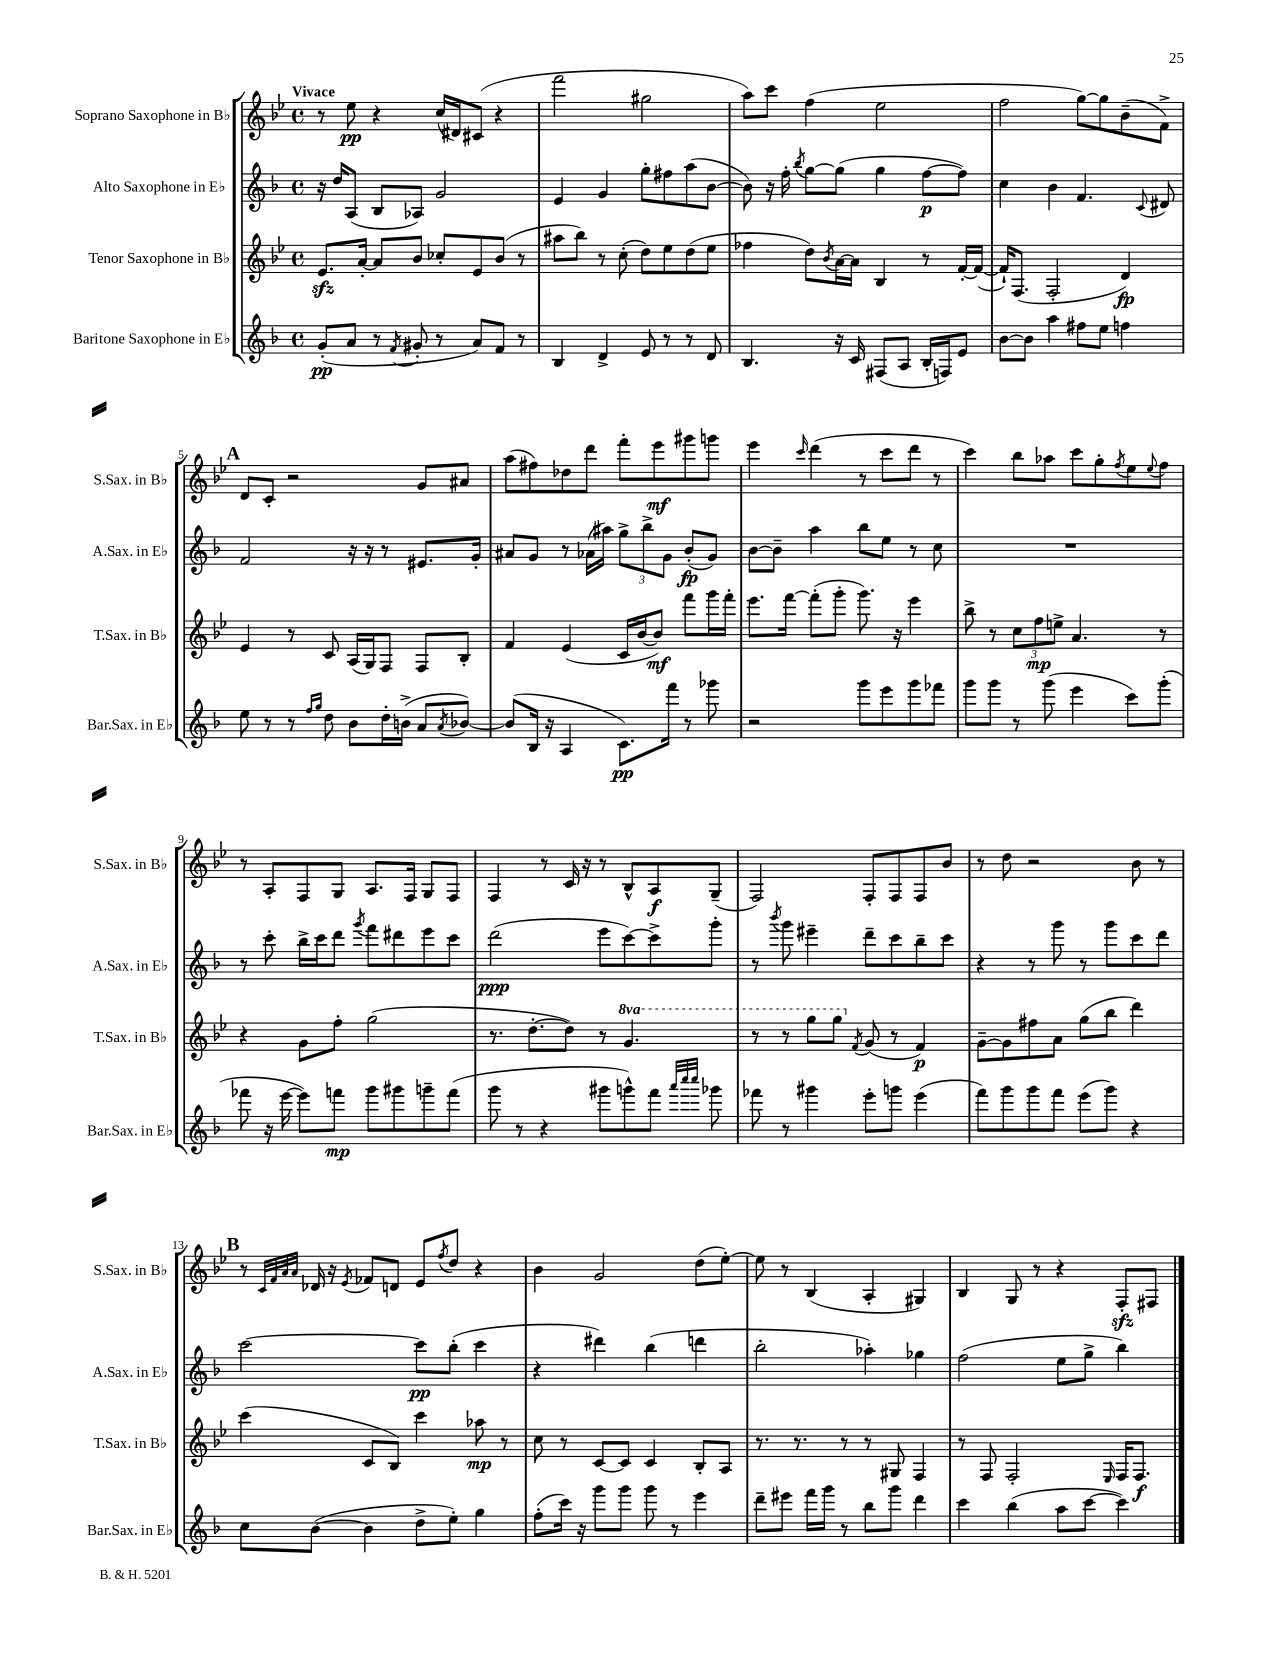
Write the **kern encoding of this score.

**kern	**kern	**kern	**kern
*staff4	*staff3	*staff2	*staff1
*clefG2	*clefG2	*clefG2	*clefG2
*k[b-]	*k[b-e-]	*k[b-]	*k[b-e-]
*M4/4	*M4/4	*M4/4	*M4/4
*met(c)	*met(c)	*met(c)	*met(c)
(8g'	8.e-	16r	8r
.	.	16dd	.
8a	.	(8A	8ee-
.	[16a'	.	.
8r	8a]	8B-	4r
8qf	.	.	.
8g#'	8b-	8A-)	.
8r	8cc-'	2g	(16cc
.	.	.	16d#)
8a)	8e-	.	(8c#
8f	(8b-	.	4r
8r	8r	.	.
=	=	=	=
4B-	8aa#	4e	2fff
.	8bb-)	.	.
4d^	8r	4g	.
.	(8cc'	.	.
8e	8dd)	8gg'	2gg#
8r	8ee-	8ff#	.
8r	(8dd	(8aa	.
8d	8ee-	[8b-	.
=	=	=	=
4.B-	4ff-	8b-])	8aa)
.	.	16r	8ccc
.	.	16ff'	.
.	.	8qbb-	.
.	8dd)	[8gg	(4ff
.	8qb-	.	.
16r	[16a	(8gg]	.
16c	16a]	.	.
(8F#	4B-	4gg	2ee-
8A	.	.	.
16B-'	8r	[8ff	.
16F)	.	.	.
8e	[16f'	8ff])	.
.	(16f_	.	.
=	=	=	=
[8b-	16f`])	4cc	2ff
.	(8.F	.	.
8b-]	.	.	.
4aa	2F'	4b-	.
8ff#	.	4.f	[8gg)
8ee	.	.	8gg]
4ff	4d)	.	(8b-~
.	.	8qqc	.
.	.	8d#	8f^)
=	=	=	=
8ee	4e-	2f	8d
8r	.	.	8c'
8r	8r	.	2r
16qqff	.	.	.
16qqgg	.	.	.
8dd	8c	.	.
8b-	(16A	16r	.
.	16G)	16r	.
16dd'	8F	8r	.
(16b^	.	.	.
8a	8F	8.e#	8g
8qa	.	.	.
[8b-)	8B-'	.	8a#
.	.	16g'	.
=	=	=	=
(8b-]	4f	8a#	(8aa
16B-	.	8g	8ff#)
16r	.	.	.
4A	(4e-	8r	8dd-
.	.	(16a-	8ddd
.	.	16aa#)	.
8.c)	16c	12gg^	8fff'
.	[16b-	.	.
.	.	12bb-^	.
.	8b-])	.	8eee-
.	.	12g	.
16fff	.	.	.
8r	8fff	(8b-'	8ggg#
8ggg-	16ggg	8g)	8ggg
.	16fff'	.	.
=	=	=	=
2r	8.eee-	[8b-	4eee-
.	.	8b-~]	.
.	[16fff	.	.
.	.	.	16qqccc
.	(8fff']	4aa	(4ddd
.	8ggg'	.	.
8ggg	8.ggg)	8bb-	8r
8eee	.	8ee	8ccc
.	16r	.	.
8ggg	4eee-	8r	8ddd
8fff-	.	8cc	8r
=	=	=	=
8ggg	8bb-^	1r	4ccc)
8ggg	8r	.	.
8r	12cc	.	8bb-
.	12ff	.	.
(8ggg	.	.	8aa-
.	12ee^	.	.
4eee	4.a	.	8ccc
.	.	.	8gg'
.	.	.	8qff
8ccc)	.	.	8ee-
.	.	.	8qqee-
(8ggg'	8r	.	8ff
=	=	=	=
8fff-	4r	8r	8r
16r	.	8ccc'	8A'
[16eee	.	.	.
8eee])	8g	16bb-^	8F
.	.	16ccc	.
8fff	8ff'	8ddd	8G
.	.	8qggg	.
8ggg	(2gg	8fff	8.A
8ggg#	.	8ddd#	.
.	.	.	16F
8ggg~	.	8eee	8G
(8fff	.	8ccc	8F
=	=	=	=
8ggg	8.r	(2ddd	4F
8r	.	.	.
.	[8.dd'	.	.
4r	.	.	8r
.	8dd])	.	16c
.	.	.	16r
8ggg#	8r	8eee	8r
8ggg^^)	4.gg	[8ccc)	8B-^^
8fff	.	8ccc^]	8A
32qqaaa	.	.	.
32qqcccc	.	.	.
32qqcccc	.	.	.
8ggg-	.	8ggg'	(8G~
=	=	=	=
8fff-	8r	8r	2F)
.	.	8qbbb-	.
8r	8r	8ggg	.
4ggg#	8ggg	4eee#~	.
.	8ggg	.	.
.	8qf	.	.
8eee'	(8g	8ddd~	8F'
8ggg	8r	8ccc	8F
(4eee	4f)	8bb-~	8F
.	.	8ccc	8b-
=	=	=	=
8fff)	[8g~	4r	8r
8ggg	8g]	.	8dd
8ggg	8ff#	8r	2r
8fff	8a	8ggg	.
(8eee	(8gg	8r	.
8ggg)	8bb-	8ggg	.
4r	4ddd)	8ccc	8b-
.	.	8ddd	8r
=	=	=	=
8cc	(4ccc	[2ccc	8r
.	.	.	32qqc
.	.	.	32qqf
.	.	.	32qqa
.	.	.	32qqa
([8b-	.	.	16d-
.	.	.	16r
.	.	.	8qe-
4b-]	8c	.	8f-
.	8B-)	.	8d
8dd^	4ccc	8ccc]	8e-
.	.	.	8qff
8ee')	.	(8bb-'	8dd
4gg	8aa-	4ccc	4r
.	8r	.	.
=	=	=	=
(8ff'	8cc	4r	4b-
16ccc)	8r	.	.
16r	.	.	.
8ggg	[8c	4ddd#)	2g
8ggg	8c]	.	.
8ggg	4c	(4bb-	.
8r	.	.	.
4eee	8B-'	4ddd	(8dd
.	8A	.	[8ee-')
=	=	=	=
8ddd~	8.r	2bb-'	8ee-]
8eee#	.	.	8r
.	8.r	.	.
16fff	.	.	(4B-
16ggg	.	.	.
8r	8r	.	.
8bb-	8r	4aa-')	4A'
8ggg	8G#	.	.
4ddd	4F	4gg-	4G#)
=	=	=	=
4ccc	8r	(2ff	4B-
.	8F	.	.
(4bb-	2F'	.	8G
.	.	.	8r
8aa	.	8ee	4r
[8ccc	.	8gg^	.
.	16qqE-	.	.
4ccc])	16F	4bb-)	8F'
.	8.F	.	.
.	.	.	8F#
==	==	==	==
*-	*-	*-	*-
